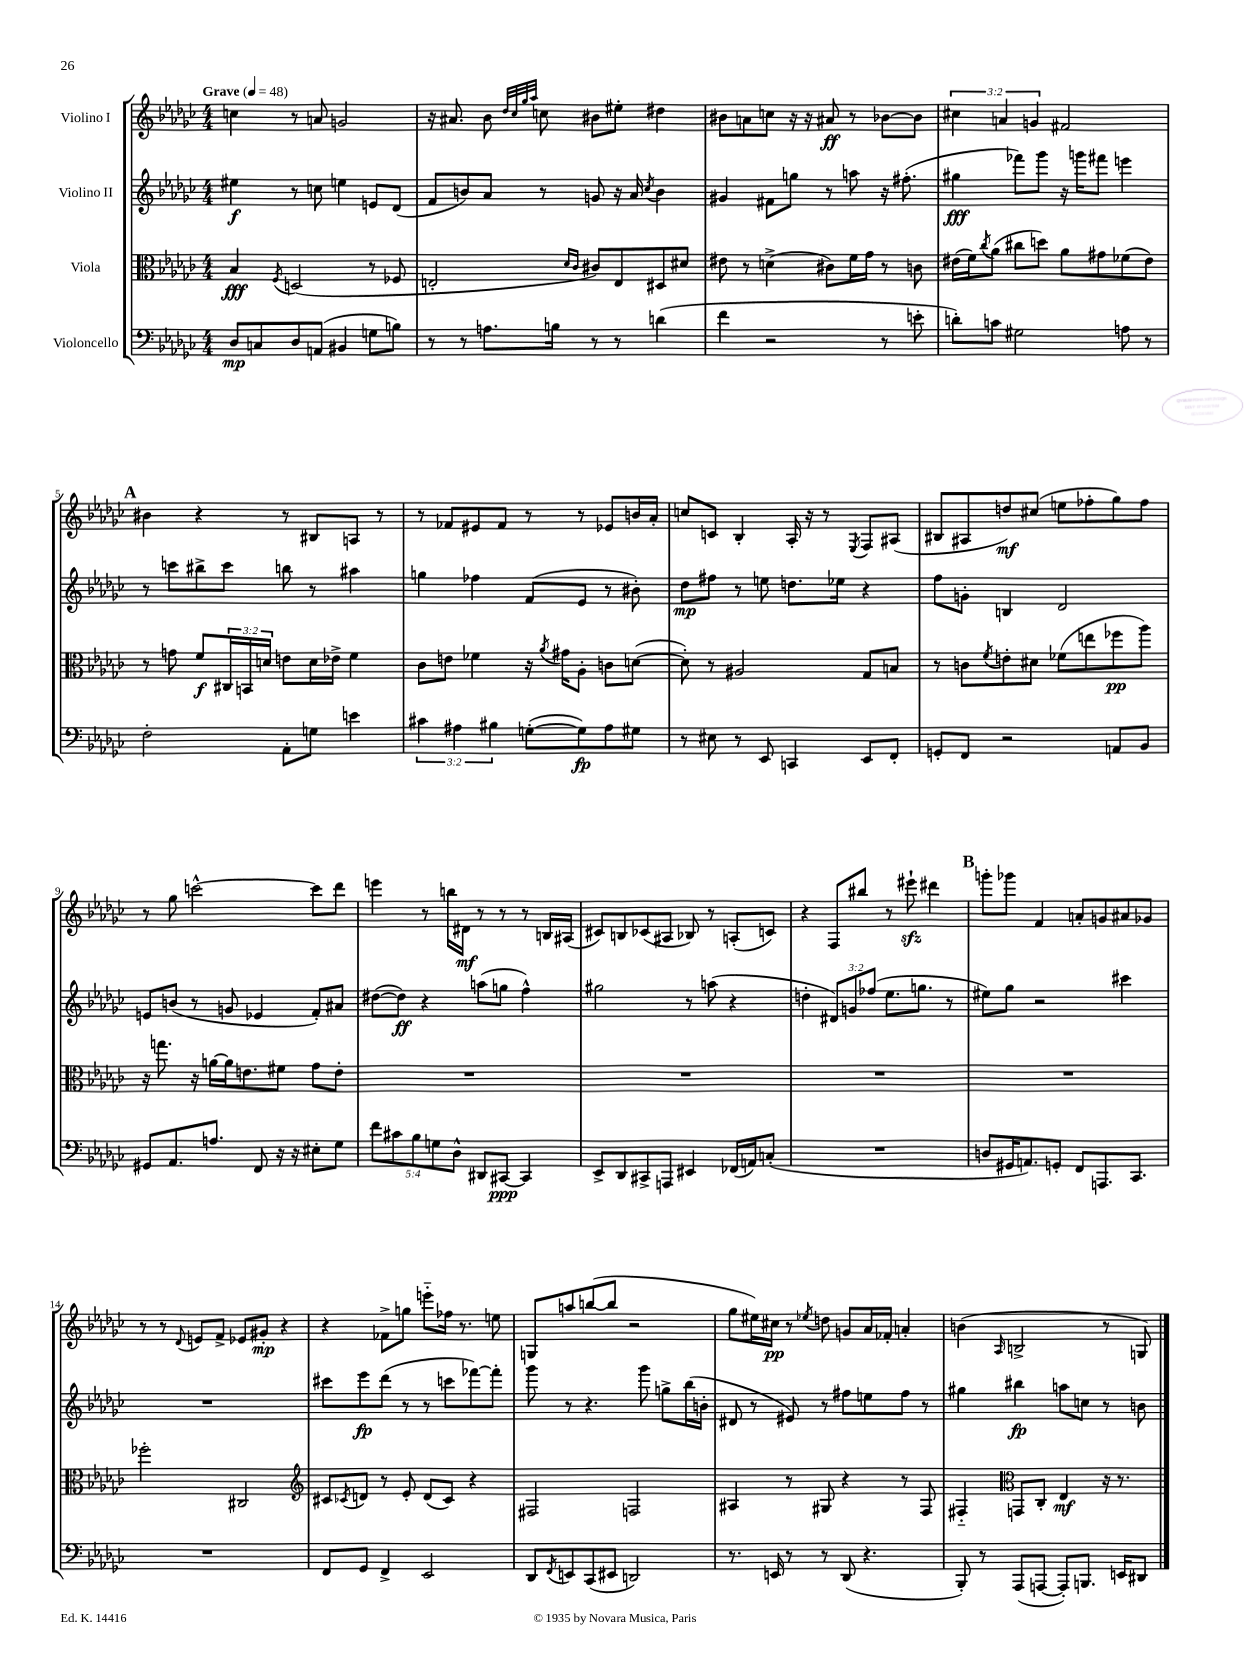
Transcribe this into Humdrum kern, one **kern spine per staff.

**kern	**dynam	**kern	**dynam	**kern	**dynam	**kern	**dynam
*part4	*part4	*part3	*part3	*part2	*part2	*part1	*part1
*staff4	*staff4	*staff3	*staff3	*staff2	*staff2	*staff1	*staff1
*I"Violoncello	*	*I"Viola	*	*I"Violino II	*	*I"Violino I	*
*clefF4	*	*clefC3	*	*clefG2	*	*clefG2	*
*k[b-e-a-d-g-c-]	*	*k[b-e-a-d-g-c-]	*	*k[b-e-a-d-g-c-]	*	*k[b-e-a-d-g-c-]	*
*M4/4	*	*M4/4	*	*M4/4	*	*M4/4	*
*MM48	*	*MM48	*	*MM48	*	*MM48	*
=1	=1	=1	=1	=1	=1	=1	=1
!	!	!	!	!	!	!LO:TX:a:B:t=Grave	!
8D-/L	mp	4B-/	fff	4ee#X\	f	4ccn\	.
8Cn/	.	.	.	.	.	.	.
.	.	8qF/	.	.	.	.	.
8D-/	.	(2Dn/	.	8r	.	8r	.
(8AAn/J	.	.	.	8ccn\	.	8an/	.
4BB#X/	.	.	.	4een\	.	2gn/	.
8Gn\L	.	8r	.	8en/L	.	.	.
8Bn\J)	.	8F-X/	.	(8d-/J	.	.	.
=2	=2	=2	=2	=2	=2	=2	=2
8r	.	2En'/	.	8f/L	.	16r	.
.	.	.	.	.	.	8.a#X/	.
8r	.	.	.	8bn/)	.	.	.
8.An\L	.	.	.	8a-/J	.	8b-\	.
.	.	.	.	.	.	32qqdd-/LLL	.
.	.	.	.	.	.	32qqcc-/	.
.	.	.	.	.	.	32qqgg-/	.
.	.	.	.	.	.	32qqaa-/JJJ	.
.	.	.	.	8r	.	8ccn\	.
16Bn\Jk	.	.	.	.	.	.	.
.	.	16qqd-/LL	.	.	.	.	.
.	.	16qqc-/JJ	.	.	.	.	.
8r	.	8c#X/L)	.	8gn/	.	8b#X\L	.
8r	.	8E/	.	16r	.	8ee#X'\J	.
.	.	.	.	16a-/	.	.	.
.	.	.	.	8qcc-/	.	.	.
(4dn\	.	8D#X/	.	4b\	.	4dd#X\	.
.	.	8d#X/J	.	.	.	.	.
=3	=3	=3	=3	=3	=3	=3	=3
4f\	.	8e#X\	.	4g#X/	.	8b#X\L	.
.	.	8r	.	.	.	8an\	.
2r	.	(4dn^\	.	8f#X\L	.	8ccn\J	.
.	.	.	.	8ggn\J	.	16r	.
.	.	.	.	.	.	16r	.
.	.	8c#X\L)	.	8r	.	8a#X/	ff
.	.	16f\L	.	8aan\	.	8r	.
.	.	16g-\JJ	.	.	.	.	.
8r	.	8r	.	16r	.	[8b-X\L	.
.	.	.	.	(8.ff#X'\	.	.	.
8en'\	.	8cn\	.	.	.	8b-\J]	.
=4	=4	=4	=4	=4	=4	=4	=4
8dn'\L)	.	(16e#X\LL	.	4gg#X\	fff	6cc#X\	.
.	.	16f\J)	.	.	.	.	.
.	.	8qcc-/	.	.	.	.	.
8cn\J	.	(8a-\J	.	.	.	.	.
.	.	.	.	.	.	6an/	.
2G#X\	.	8cc#X\L	.	8fff-X\L)	.	.	.
.	.	.	.	.	.	6gn/	.
.	.	8ddn\J)	.	8ggg-\J	.	.	.
.	.	8a-\L	.	16r	.	2f#X/	.
.	.	.	.	16gggn\KL	.	.	.
.	.	8g#X\	.	8fff#X\J	.	.	.
8An\	.	(8f-X\	.	4eeen\	.	.	.
8r	.	8e#\J)	.	.	.	.	.
!!LO:LB:g=z
!!LO:REH:place=s1:t=A
=5	=5	=5	=5	=5	=5	=5	=5
2F'\	.	8r	.	8r	.	4b#X\	.
.	.	8gn\	.	8cccn\L	.	.	.
.	.	8f/L	f	8bb#X^\	.	4r	.
.	.	24C#X/L	.	8ccc\J	.	.	.
.	.	24BBn/	.	.	.	.	.
.	.	24dn/JJ	.	.	.	.	.
8AA-'\L	.	8en\L	.	8bbn\	.	8r	.
8Gn\J	.	16d\L	.	8r	.	8B#X/L	.
.	.	16e-X^\JJ	.	.	.	.	.
4en\	.	4f\	.	4aa#X\	.	8An/J	.
.	.	.	.	.	.	8r	.
=6	=6	=6	=6	=6	=6	=6	=6
6c#X\	.	8c-\L	.	4ggn\	.	8r	.
.	.	8en\J	.	.	.	8f-X/L	.
6A#X\	.	.	.	.	.	.	.
.	.	4f-X\	.	4ff-X\	.	8e#X/	.
6B#X\	.	.	.	.	.	.	.
.	.	.	.	.	.	8f-/J	.
([8Gn'\L	.	16r	.	(8f/L	.	8r	.
.	.	8qa-/	.	.	.	.	.
.	.	16g#X\KL	.	.	.	.	.
8G\])	fp	8A-'\J	.	8e-/J	.	8r	.
8A#\	.	8cn\L	.	8r	.	8e-X/L	.
8G#X\J	.	([8dn\J	.	8b#X'\)	.	16bn/L	.
.	.	.	.	.	.	16a-'/JJ	.
=7	=7	=7	=7	=7	=7	=7	=7
8r	.	8d'\])	.	8dd-\L	mp	8ccn/L	.
8E#X\	.	8r	.	8ff#X\J	.	8cn/J	.
8r	.	2A#X/	.	8r	.	4B-'/	.
8EE-/	.	.	.	8een\	.	.	.
4CCn/	.	.	.	8.ddn\L	.	16A-'/	.
.	.	.	.	.	.	16r	.
.	.	.	.	.	.	8r	.
.	.	.	.	16ee-X\Jk	.	.	.
.	.	.	.	.	.	8qE-/	.
8EE-/L	.	8G-/L	.	4r	.	8F/L	.
8FF'/J	.	8Bn/J	.	.	.	(8A#X/J	.
=8	=8	=8	=8	=8	=8	=8	=8
8GGn'/L	.	8r	.	8ff\L	.	8B#X/L	.
8FF/J	.	8cn\L	.	8gn'\J	.	8A#X/	.
.	.	8qf/	.	.	.	.	.
2r	.	8en'\	.	4Bn/	.	8ddn/)	mf
.	.	8d#X\J	.	.	.	(8cc#X/J	.
.	.	(8f-X\L	.	2d-/	.	8een\L	.
.	.	8een\	.	.	.	8ff-X'\	.
8AAn/L	.	8ff-X\	pp	.	.	8gg-\)	.
8BB-/J	.	8aa-\J)	.	.	.	8ff-\J	.
!!LO:LB:g=z
=9	=9	=9	=9	=9	=9	=9	=9
8GG#X/L	.	16r	.	8en/L	.	8r	.
.	.	8.ggn\	.	.	.	.	.
8.AA-/	.	.	.	(8bn/J	.	8gg-\	.
.	.	16r	.	8r	.	[2cccn^^\	.
8.An/J	.	[16an\LL	.	.	.	.	.
.	.	16a\J]	.	8gn/	.	.	.
.	.	8.en\	.	.	.	.	.
8FF/	.	.	.	4e-X/	.	.	.
16r	.	8f#X\J	.	.	.	.	.
16r	.	.	.	.	.	.	.
8E#X'\L	.	8g-\L	.	8f'/L)	.	8ccc\L]	.
8G-\J	.	8e'\J	.	8a#X/J	.	8ddd-\J	.
=10	=10	=10	=10	=10	=10	=10	=10
10f\L	.	1r	.	([8dd#X\L	.	4eeen\	.
10c#X\	.	.	.	.	.	.	.
.	.	.	.	8dd#\J])	ff	.	.
10B-\	.	.	.	.	.	.	.
.	.	.	.	4r	.	8r	.
10Gn\	.	.	.	.	.	.	.
.	.	.	.	.	.	16bbn\LL	.
10D-^^\J	.	.	.	.	.	.	.
.	.	.	.	.	.	16d#X\JJ	mf
8DD#X/L	.	.	.	(8aan\L	.	8r	.
[8CC#X/J	ppp	.	.	8ggn\J	.	8r	.
4CC#/]	.	.	.	4ff^^\)	.	8r	.
.	.	.	.	.	.	16Bn/LL	.
.	.	.	.	.	.	(16A#X/JJ	.
=11	=11	=11	=11	=11	=11	=11	=11
8EE-^/L	.	1r	.	2gg#X\	.	8c#X/L)	.
8DD-/	.	.	.	.	.	8Bn/	.
8CC#X^/	.	.	.	.	.	(8c-X/	.
8AAAn/J	.	.	.	.	.	8A#X/J	.
4EE#X/	.	.	.	8r	.	8B-X/)	.
.	.	.	.	(8aan\	.	8r	.
(16FF-X/LL	.	.	.	4r	.	(8An'/L	.
16AAn/J)	.	.	.	.	.	.	.
(8Cn'/J	.	.	.	.	.	8cn/J)	.
=12	=12	=12	=12	=12	=12	=12	=12
1r	.	1r	.	4ddn'\	.	4r	.
.	.	.	.	12d#X/L)	.	8F/L	.
.	.	.	.	12gn/	.	.	.
.	.	.	.	.	.	8bb#X/J	.
.	.	.	.	(12ff-X/J	.	.	.
.	.	.	.	8.ee-\L	.	8r	.
.	.	.	.	.	.	8eee#Xzz`\	.
.	.	.	.	8.ggn\J	.	.	.
.	.	.	.	.	.	4ddd#X\	.
.	.	.	.	8r	.	.	.
!!LO:REH:place=s1:t=B
=13	=13	=13	=13	=13	=13	=13	=13
8Dn/L	.	1r	.	8ee#X\L)	.	8gggn'\L	.
16GG#X/K	.	.	.	8gg-\J	.	8ggg-X\J	.
8.AAn/)	.	.	.	.	.	.	.
.	.	.	.	2r	.	4f/	.
8GGn'/J	.	.	.	.	.	.	.
8FF/L	.	.	.	.	.	8an'/L	.
8.AAAn/	.	.	.	.	.	8gn/	.
.	.	.	.	4ccc#X\	.	8a#X/	.
8.CC-/J	.	.	.	.	.	.	.
.	.	.	.	.	.	8g-X/J	.
!!LO:LB:g=z
=14	=14	=14	=14	=14	=14	=14	=14
1r	.	2ff-X'\	.	1r	.	8r	.
.	.	.	.	.	.	8r	.
.	.	.	.	.	.	8qqd-/	.
.	.	.	.	.	.	8en/L	.
.	.	.	.	.	.	8f^/J	.
.	.	2C#X/	.	.	.	8e-X/L	.
.	.	.	.	.	.	8g#X'/J	mp
.	.	.	.	.	.	4r	.
=15	=15	=15	=15	=15	=15	=15	=15
*	*	*clefG2	*	*	*	*	*
8FF/L	.	8c#X/L	.	8ccc#X\L	.	4r	.
.	.	8qc-X/	.	.	.	.	.
8GG-/J	.	8dn/J	.	8eee-\	fp	.	.
4FF^/	.	8r	.	(8ddd-\J	.	8f-X^\L	.
.	.	8e-'/	.	8r	.	8ggn\J	.
2EE-/	.	(8d/L	.	8r	.	8eeen\L	.
.	.	8c-/J)	.	8cccn\L	.	16ff-X\Jk	.
.	.	.	.	.	.	8.r	.
.	.	4r	.	[8fff-X\)	.	.	.
.	.	.	.	8fff-'\J]	.	8een\	.
=16	=16	=16	=16	=16	=16	=16	=16
8DD-/L	.	2F#X/	.	8ggg-\	.	8Gn/L	.
8qFF/	.	.	.	.	.	.	.
8EEn/	.	.	.	8r	.	8aan/	.
(8CC-/	.	.	.	4.r	.	([8bbn/	.
8EE#X/J	.	.	.	.	.	8bb/J]	.
2DDn/)	.	2Fn/	.	.	.	2r	.
.	.	.	.	8ggg-\	.	.	.
.	.	.	.	8ggn^\L	.	.	.
.	.	.	.	(16bb-\L	.	.	.
.	.	.	.	16bn'\JJ	.	.	.
=17	=17	=17	=17	=17	=17	=17	=17
8.r	.	4A#X/	.	8d#X/	.	8gg-\L	.
.	.	.	.	8r	.	16ee#X\L)	.
16EEn/	.	.	.	.	.	16cc#X\JJ	pp
8r	.	8r	.	8e#X/)	.	8r	.
.	.	.	.	.	.	8qee-X/	.
8r	.	8G#X/	.	8r	.	8ddn\	.
(8DD-/	.	4r	.	8ff#X\L	.	8gn/L	.
4.r	.	.	.	8een\	.	16a-/L	.
.	.	.	.	.	.	16f-X'/JJ	.
.	.	8r	.	8ff#\J	.	4an'/	.
.	.	8F/	.	8r	.	.	.
=18	=18	=18	=18	=18	=18	=18	=18
8BBB-'/)	.	4F#X/	.	4gg#X\	.	(4bn\	.
8r	.	.	.	.	.	.	.
*	*	*clefC3	*	*	*	*	*
.	.	.	.	.	.	16qqA-/	.
(8AAA-/L	.	8GGn/L	.	4bb#X\	fp	2Bn^/	.
[8AAAn/J	.	8C-'/J	.	.	.	.	.
8AAA'/L])	.	4E-/	mf	8aan\L	.	.	.
8.BBBn/J	.	.	.	8ccn\J	.	.	.
.	.	16r	.	8r	.	8r	.
16EEn/KL	.	8.r	.	.	.	.	.
8DD#X/J	.	.	.	8bn\	.	8Gn/)	.
==	==	==	==	==	==	==	==
*-	*-	*-	*-	*-	*-	*-	*-
